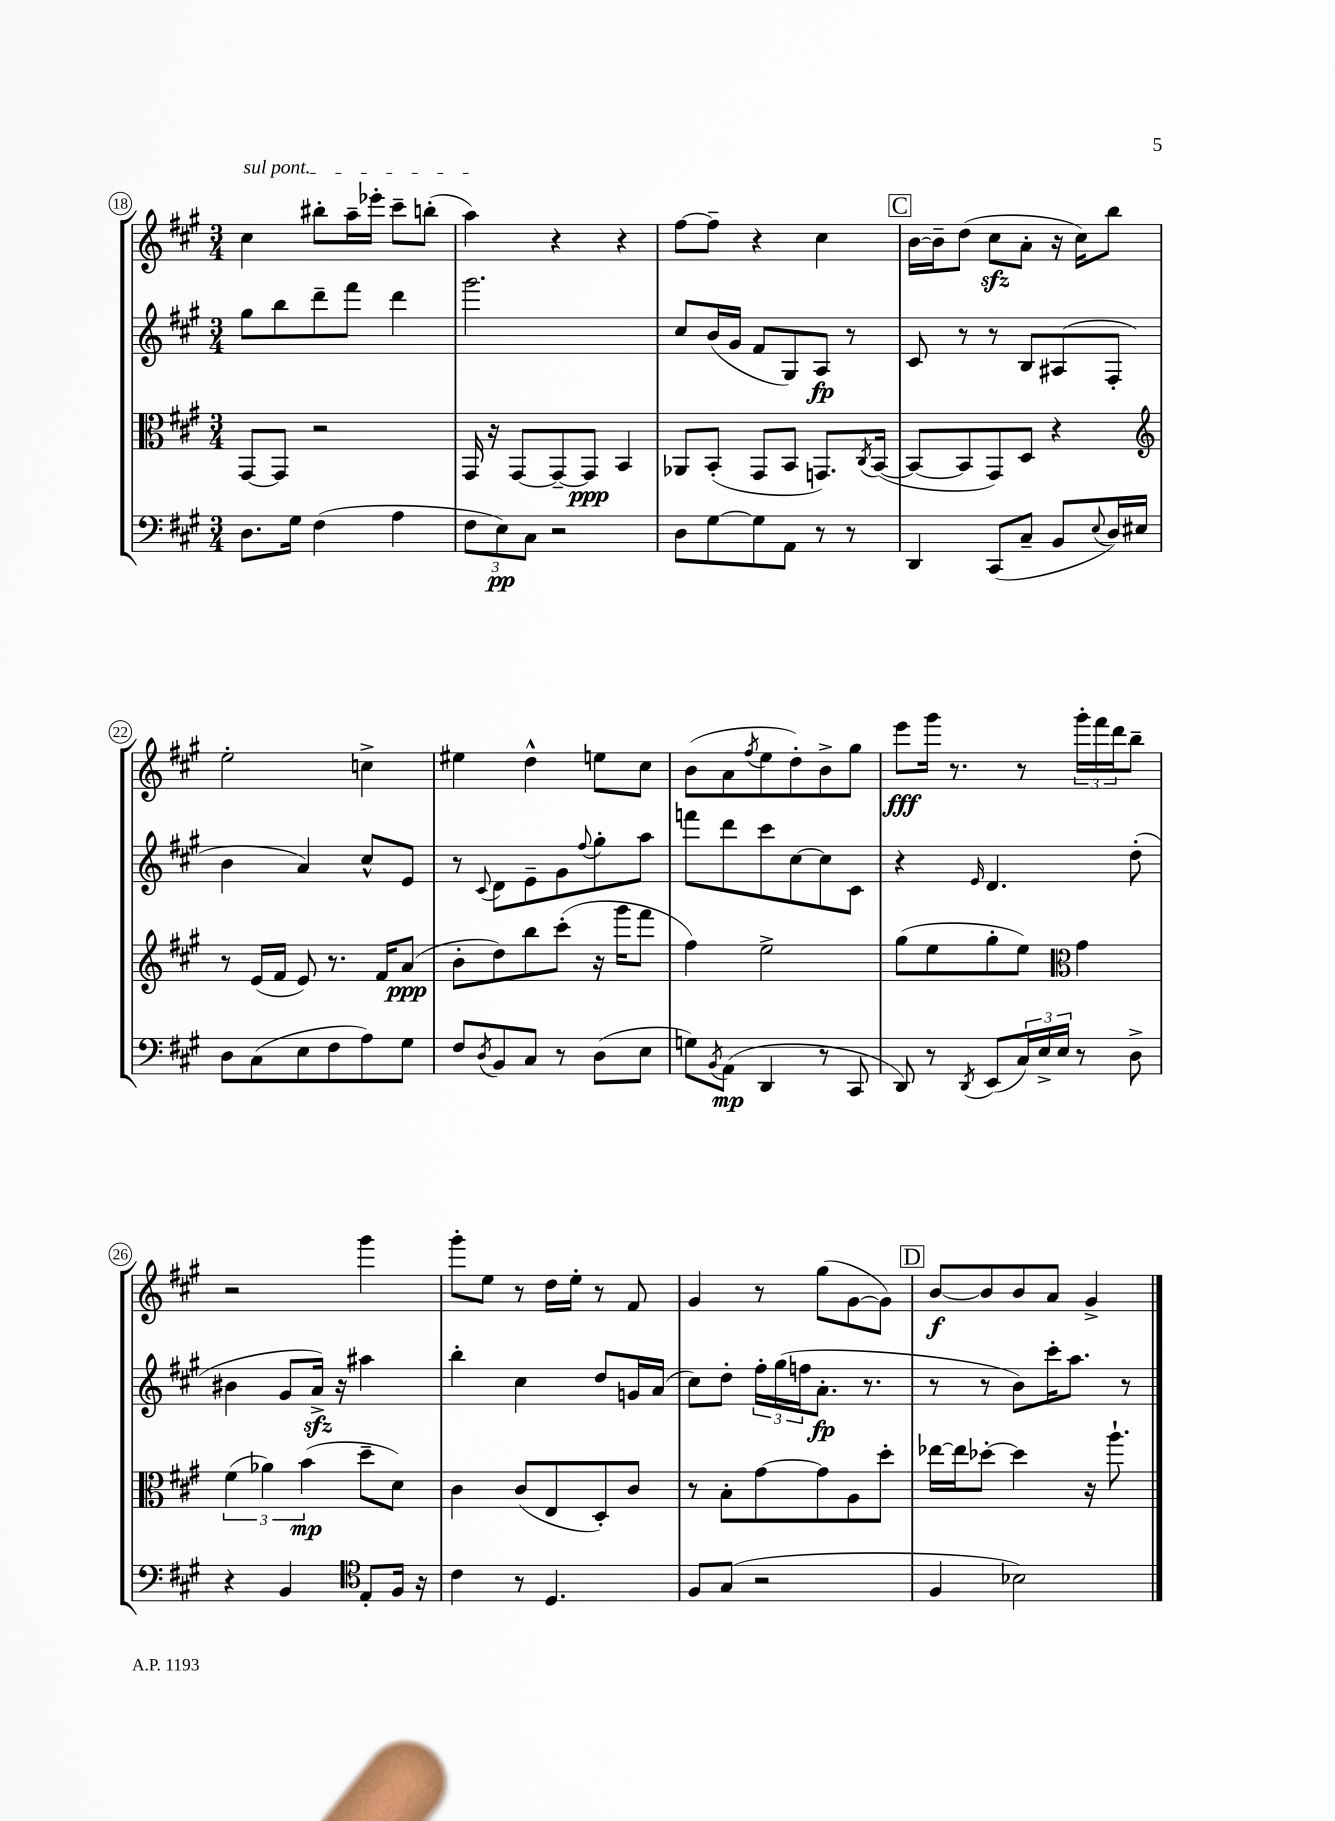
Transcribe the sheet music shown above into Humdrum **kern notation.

**kern	**kern	**kern	**kern
*staff4	*staff3	*staff2	*staff1
*clefF4	*clefC3	*clefG2	*clefG2
*k[f#c#g#]	*k[f#c#g#]	*k[f#c#g#]	*k[f#c#g#]
*M3/4	*M3/4	*M3/4	*M3/4
8.D\L	[8GG#/L	8gg#\L	4cc#\
.	8GG#/]J	8bb\	.
16G#\Jk	.	.	.
(4F#\	2r	8ddd~\	8bb#'\L
.	.	8fff#\J	16aa~\L
.	.	.	16eee-'\JJ
4A\	.	4ddd\	8ccc#~\L
.	.	.	(8bb'\J
=	=	=	=
12F#\L	16GG#/	2.ggg#\	4aa\)
.	16r	.	.
12E\)	.	.	.
.	[8GG#/L	.	.
12C#\J	.	.	.
2r	8GG#~/_	.	4r
.	8GG#/]J	.	.
.	4BB/	.	4r
=	=	=	=
8D\L	8AA-/L	8cc#/L	[8ff#\L
[8G#\	(8BB'/J	(16b/L	8ff#~\]J
.	.	16g#/JJ	.
8G#\]	8GG#/L	8f#/L	4r
8AA\J	8BB/J	8G#/)	.
8r	8.GG/L)	8A/J	4cc#\
8r	.	8r	.
.	8qC#/	.	.
.	([16BB/Jk	.	.
=	=	=	=
4DD/	8BB/_L	8c#/	[16b\LL
.	.	.	16b~\]J
.	8BB/]	8r	(8dd\J
(8CC#/L	8GG#/)	8r	8cc#\L
8C#~/J	8D/J	8B/L	8a'\J
8BB/L	4r	(8A#/	16r
.	.	.	16cc#\LK)
8qqE/	.	.	.
16D/L)	.	8F#'/J	8bb\J
16E#/JJ	.	.	.
=	=	=	=
*	*clefG2	*	*
8D\L	8r	4b\	2ee'\
(8C#\	(16e/LL	.	.
.	16f#/JJ	.	.
8E\	8e/)	4a/)	.
8F#\	8.r	.	.
8A\)	.	8cc#^^/L	4cc^\
.	16f#/LK	.	.
8G#\J	(8a/J	8e/J	.
=	=	=	=
8F#/L	8b'\L	8r	4ee#\
8qD/	.	8qqc#/	.
8BB/	8dd\)	8d\L	.
8C#/J	8bb\	8e~\	4dd^^\
8r	(8ccc#'\J	8g#\	.
.	.	8qqff#/	.
(8D\L	16r	8gg#'\	8ee\L
.	16ggg#\LK	.	.
8E\J	8fff#\J	8aa\J	8cc#\J
=	=	=	=
8G\L)	4ff#\)	8fff\L	(8b\L
8qBB/	.	.	.
(8AA\J	.	8ddd\	8a\
.	.	.	8qff#/
4DD/	2ee^\	8ccc#\	8ee\
.	.	[8cc#\	8dd'\)
8r	.	8cc#\]	8b^\
8CC#/	.	8c#\J	8gg#\J
=	=	=	=
8DD/)	(8gg#\L	4r	8eee\L
8r	8ee\	.	16ggg#\Jk
.	.	.	8.r
8qDD/	.	16qqe/	.
(8EE/L	8gg#'\	4.d/	.
24C#/L)	8ee\J)	.	8r
24E^/	.	.	.
24E/JJ	.	.	.
*	*clefC3	*	*
8r	4g#\	.	24ggg#'\LL
.	.	.	24fff#\
.	.	.	24ddd\J
8D^\	.	(8dd'\	8bb~\J
=	=	=	=
4r	(6f#\	4b#\	2r
.	6a-\)	.	.
4BB/	.	8g#/L	.
.	(6b\	.	.
.	.	16a^/Jk)	.
.	.	16r	.
*clefC4	*	*	*
8E'/L	8dd~\L	4aa#\	4ggg#\
16F#/Jk	8d\J)	.	.
16r	.	.	.
=	=	=	=
4c#\	4c#\	4bb'\	8ggg#'\L
.	.	.	8ee\J
8r	(8c#/L	4cc#\	8r
4.D/	8E/	.	16dd\LL
.	.	.	16ee'\JJ
.	8D'/)	8dd/L	8r
.	8c#/J	16g/L	8f#/
.	.	(16a/JJ	.
=	=	=	=
8F#/L	8r	8cc#\L)	4g#/
(8G#/J	8B'\L	8dd'\J	.
2r	[8g#\	24ff#'\LL	8r
.	.	(24gg#\	.
.	.	24ff\J	.
.	8g#\]	8.a'\J	(8gg#\L
.	8A\	.	[8g#\
.	.	8.r	.
.	8dd'\J	.	8g#\]J)
=	=	=	=
4F#/	[16ee-\LL	8r	[8b/L
.	16ee-\]J	.	.
.	[8dd-'\J	8r	8b/]
2B-\)	4dd-\]	8b\L)	8b/
.	.	16ccc#'\K	8a/J
.	.	8.aa\J	.
.	16r	.	4g#^/
.	8.aa`\	.	.
.	.	8r	.
==	==	==	==
*-	*-	*-	*-
